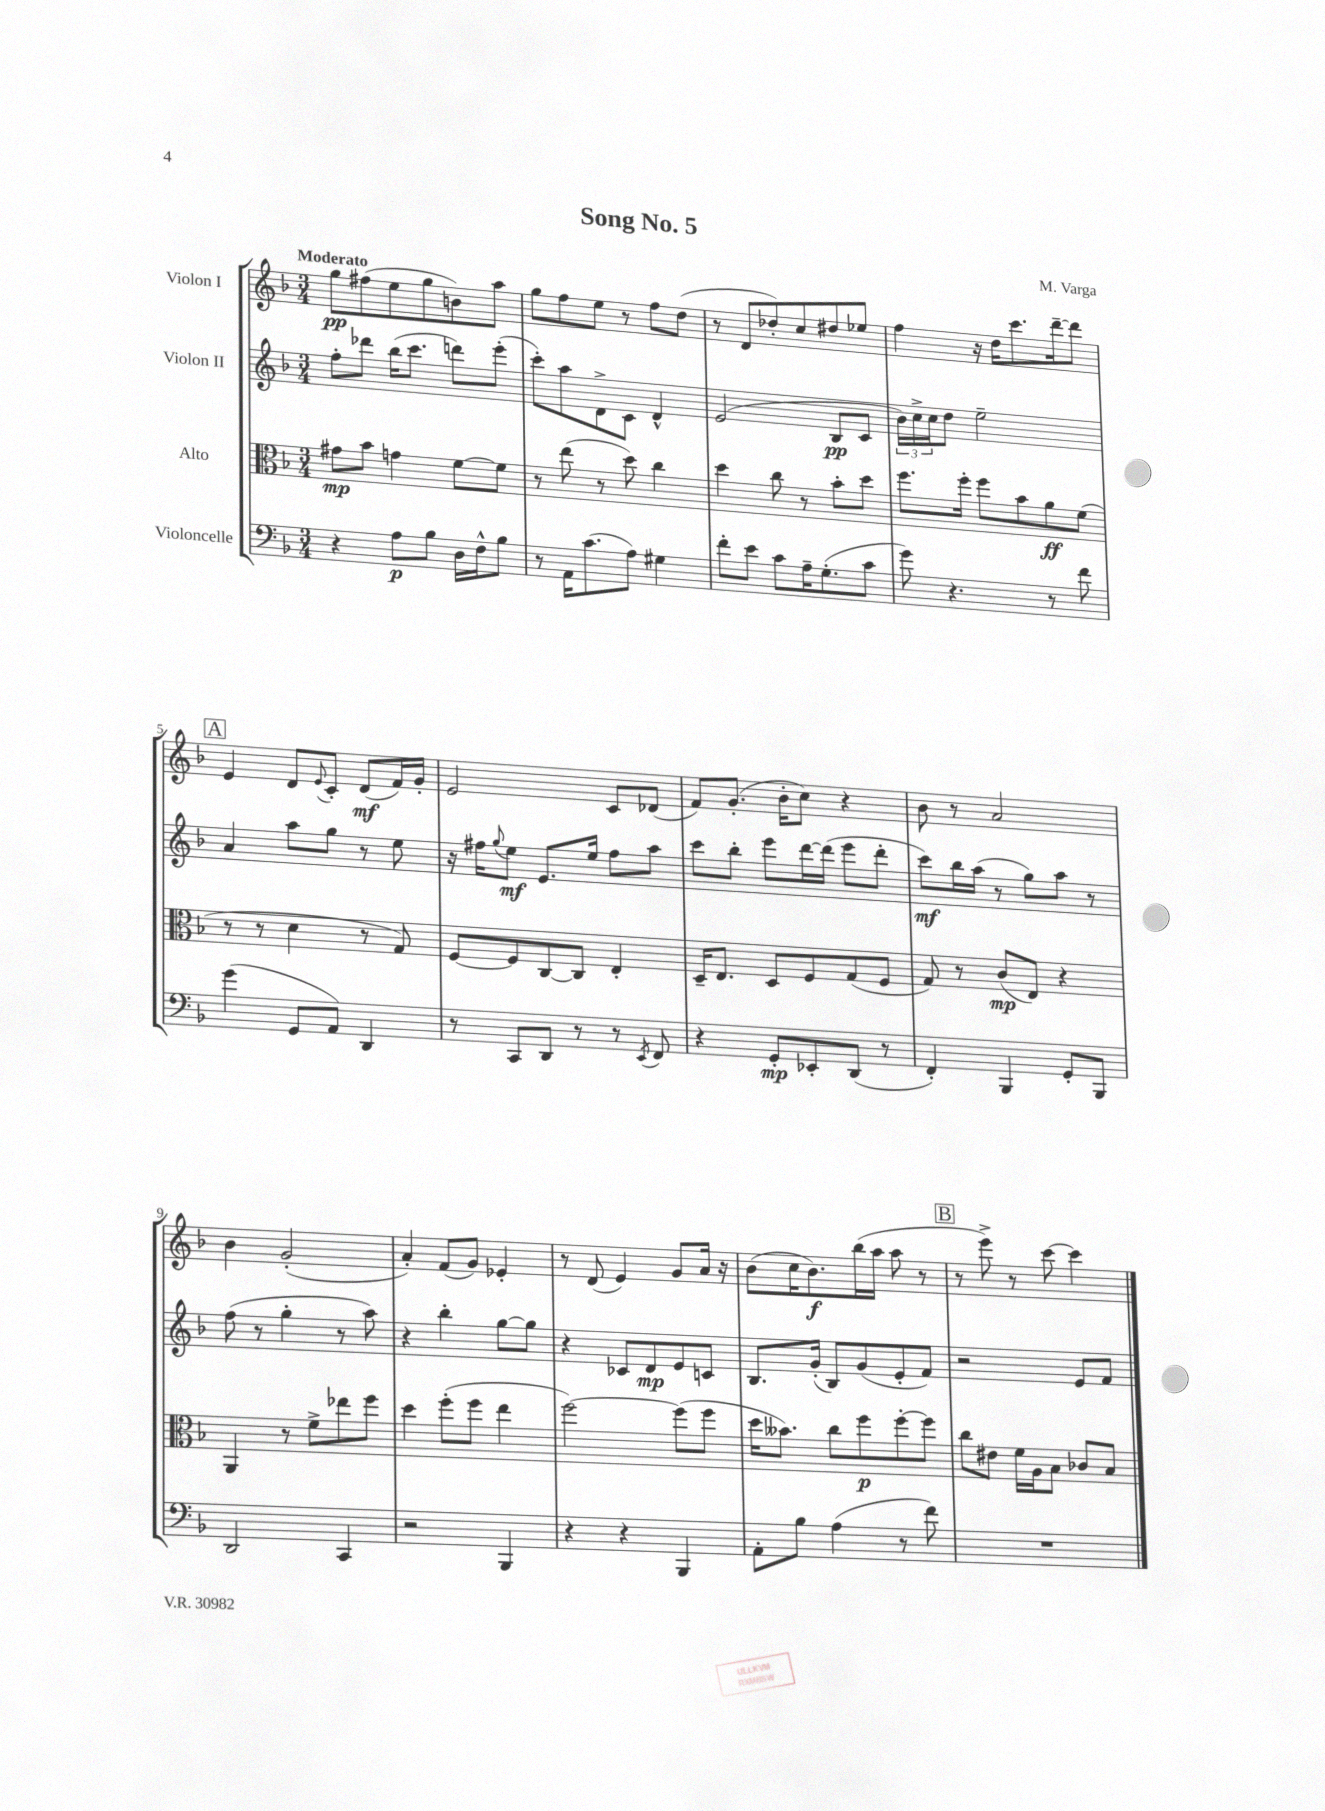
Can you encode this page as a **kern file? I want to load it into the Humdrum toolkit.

**kern	**dynam	**kern	**dynam	**kern	**dynam	**kern	**dynam
*part4	*part4	*part3	*part3	*part2	*part2	*part1	*part1
*staff4	*staff4	*staff3	*staff3	*staff2	*staff2	*staff1	*staff1
*I"Violoncelle	*	*I"Alto	*	*I"Violon II	*	*I"Violon I	*
*clefF4	*	*clefC3	*	*clefG2	*	*clefG2	*
*k[b-]	*	*k[b-]	*	*k[b-]	*	*k[b-]	*
*M3/4	*	*M3/4	*	*M3/4	*	*M3/4	*
=1	=1	=1	=1	=1	=1	=1	=1
!	!	!	!	!	!	!LO:TX:a:B:t=Moderato	!
4r	.	8g#X\L	mp	8ff'\L	.	8gg\L	pp
.	.	8b-\J	.	8ddd-X\J	.	(8ff#X\	.
8A\L	p	4gn\	.	(16bb-\KL	.	8ee\	.
.	.	.	.	8.ccc\J	.	.	.
8B-\J	.	.	.	.	.	8gg\	.
16D\LL	.	[8f\L	.	8dddn\L)	.	8bn\)	.
16F^^\J	.	.	.	.	.	.	.
8B-\J	.	8f\J]	.	(8eee'\J	.	8aa\J	.
=2	=2	=2	=2	=2	=2	=2	=2
8r	.	8r	.	8ccc'\L)	.	8gg\L	.
16AA\KL	.	(8ee\	.	8aa\	.	8ff\	.
(8.c\	.	.	.	.	.	.	.
.	.	8r	.	8d^\	.	8ee\J	.
8A\J)	.	8dd\)	.	8c\J	.	8r	.
4G#X\	.	4cc\	.	4d^^/	.	8ff\L	.
.	.	.	.	.	.	(8dd\J	.
=3	=3	=3	=3	=3	=3	=3	=3
8f'\L	.	4dd\	.	(2e/	.	8r	.
8e\J	.	.	.	.	.	8d/L	.
8c\L	.	8cc\	.	.	.	8dd-X'/)	.
16A~\K	.	8r	.	.	.	8cc/	.
(8.G'\	.	.	.	.	.	.	.
.	.	8b-'\L	.	8B-/L	pp	8dd#X/	.
8c\J	.	8dd\J	.	8c/J	.	8ee-X/J	.
=4	=4	=4	=4	=4	=4	=4	=4
8g\)	.	8.ff\L	.	24b-\LL)	.	4ff\	.
.	.	.	.	24cc^\	.	.	.
.	.	.	.	24cc\J	.	.	.
4.r	.	.	.	8dd\J	.	.	.
.	.	16ff'\Jk	.	.	.	.	.
.	.	8ff\L	.	2ee~\	.	16r	.
.	.	.	.	.	.	16dd\KL	.
.	.	8b-\	.	.	.	8.ccc\	.
8r	.	8a\	ff	.	.	.	.
.	.	.	.	.	.	[16ddd~\k	.
8f\	.	(8f\J	.	.	.	8ddd\J]	.
!!LO:LB:g=z
!!LO:REH:place=s1:t=A
=5	=5	=5	=5	=5	=5	=5	=5
(4g\	.	8r	.	4a/	.	4e/	.
.	.	8r	.	.	.	.	.
8GG/L	.	4d\	.	8aa\L	.	8d/L	.
.	.	.	.	.	.	8qqe/	.
8AA/J)	.	.	.	8gg\J	.	8c'/J	.
4DD/	.	8r	.	8r	.	(8d/L	mf
.	.	8G/)	.	8ee\	.	16f/L)	.
.	.	.	.	.	.	16g'/JJ	.
=6	=6	=6	=6	=6	=6	=6	=6
8r	.	[8F/L	.	16r	.	2e/	.
.	.	.	.	16ff#X\KL	.	.	.
.	.	.	.	8qqgg/	.	.	.
8CC/L	.	8F/]	.	8ee\J	mf	.	.
8DD/J	.	[8C/	.	8.e/L	.	.	.
8r	.	8C/J]	.	.	.	.	.
.	.	.	.	16ee/Jk	.	.	.
8r	.	4E'/	.	8ff#\L	.	8c/L	.
8qEE/	.	.	.	.	.	.	.
8FF/	.	.	.	8aa\J	.	(8d-X/J	.
=7	=7	=7	=7	=7	=7	=7	=7
4r	.	16D~/KL	.	8ccc\L	.	8f/L)	.
.	.	8.E/J	.	.	.	.	.
.	.	.	.	8bb-'\J	.	(8.g'/J	.
8GG'/L	mp	8D/L	.	8eee\L	.	.	.
.	.	.	.	.	.	16b-'\KL	.
8EE-X'/	.	8F/	.	[16ddd\L	.	8cc\J)	.
.	.	.	.	(16ddd\JJ]	.	.	.
(8DD/J	.	(8G/	.	8eee\L	.	4r	.
8r	.	8F/J	.	8ddd'\J	.	.	.
=8	=8	=8	=8	=8	=8	=8	=8
4FF'/)	.	8G/)	.	8ccc\L)	mf	8b-\	.
.	.	8r	.	16bb-\L	.	8r	.
.	.	.	.	(16aa\JJ	.	.	.
4BBB-/	.	(8c/L	mp	8r	.	2a/	.
.	.	8E/J)	.	8gg\L)	.	.	.
8GG'/L	.	4r	.	8aa\J	.	.	.
8BBB-/J	.	.	.	8r	.	.	.
!!LO:LB:g=z
=9	=9	=9	=9	=9	=9	=9	=9
2DD/	.	4AA/	.	(8ff\	.	4b-\	.
.	.	.	.	8r	.	.	.
.	.	8r	.	4gg'\	.	(2g'/	.
.	.	8f^\L	.	.	.	.	.
4CC/	.	8ee-X\	.	8r	.	.	.
.	.	8ff\J	.	8aa\)	.	.	.
=10	=10	=10	=10	=10	=10	=10	=10
2r	.	4dd\	.	4r	.	4a'/)	.
.	.	(8ff'\L	.	4bb-'\	.	(8f/L	.
.	.	8ff\J	.	.	.	8g/J)	.
4BBB-/	.	4ee\	.	[8gg\L	.	4e-X'/	.
.	.	.	.	8gg\J]	.	.	.
=11	=11	=11	=11	=11	=11	=11	=11
4r	.	[2ff\)	.	4r	.	8r	.
.	.	.	.	.	.	(8d/	.
4r	.	.	.	8c-X/L	.	4e/)	.
.	.	.	.	8d/	mp	.	.
4BBB-/	.	(8ff\L]	.	8e/	.	8g/L	.
.	.	8ff\J	.	8cn/J	.	16a/Jk	.
.	.	.	.	.	.	16r	.
=12	=12	=12	=12	=12	=12	=12	=12
8AA'\L	.	16dd\KL	.	8.B-/L	.	(8b-\L	.
.	.	8.b--X\J)	.	.	.	.	.
8B-\J	.	.	.	.	.	16cc\K	.
.	.	.	.	(16g'/Jk	.	8.b-\)	f
(4A\	.	8cc\L	.	8B-/L)	.	.	.
.	.	8ff\	p	(8g/	.	(16bb-\L	.
.	.	.	.	.	.	16aa\JJ	.
8r	.	[8ff'\	.	8e'/	.	8aa\	.
8f\)	.	8ff\J]	.	8f/J)	.	8r	.
!!LO:REH:place=s1:t=B
=13	=13	=13	=13	=13	=13	=13	=13
2.r	.	8cc\L	.	2r	.	8r	.
.	.	8e#X\J	.	.	.	8eee^\)	.
.	.	16f\LL	.	.	.	8r	.
.	.	16A\J	.	.	.	.	.
.	.	8B-\J	.	.	.	[8ccc\	.
.	.	8c-X/L	.	8e/L	.	4ccc\]	.
.	.	8B-/J	.	8f/J	.	.	.
==	==	==	==	==	==	==	==
*-	*-	*-	*-	*-	*-	*-	*-
